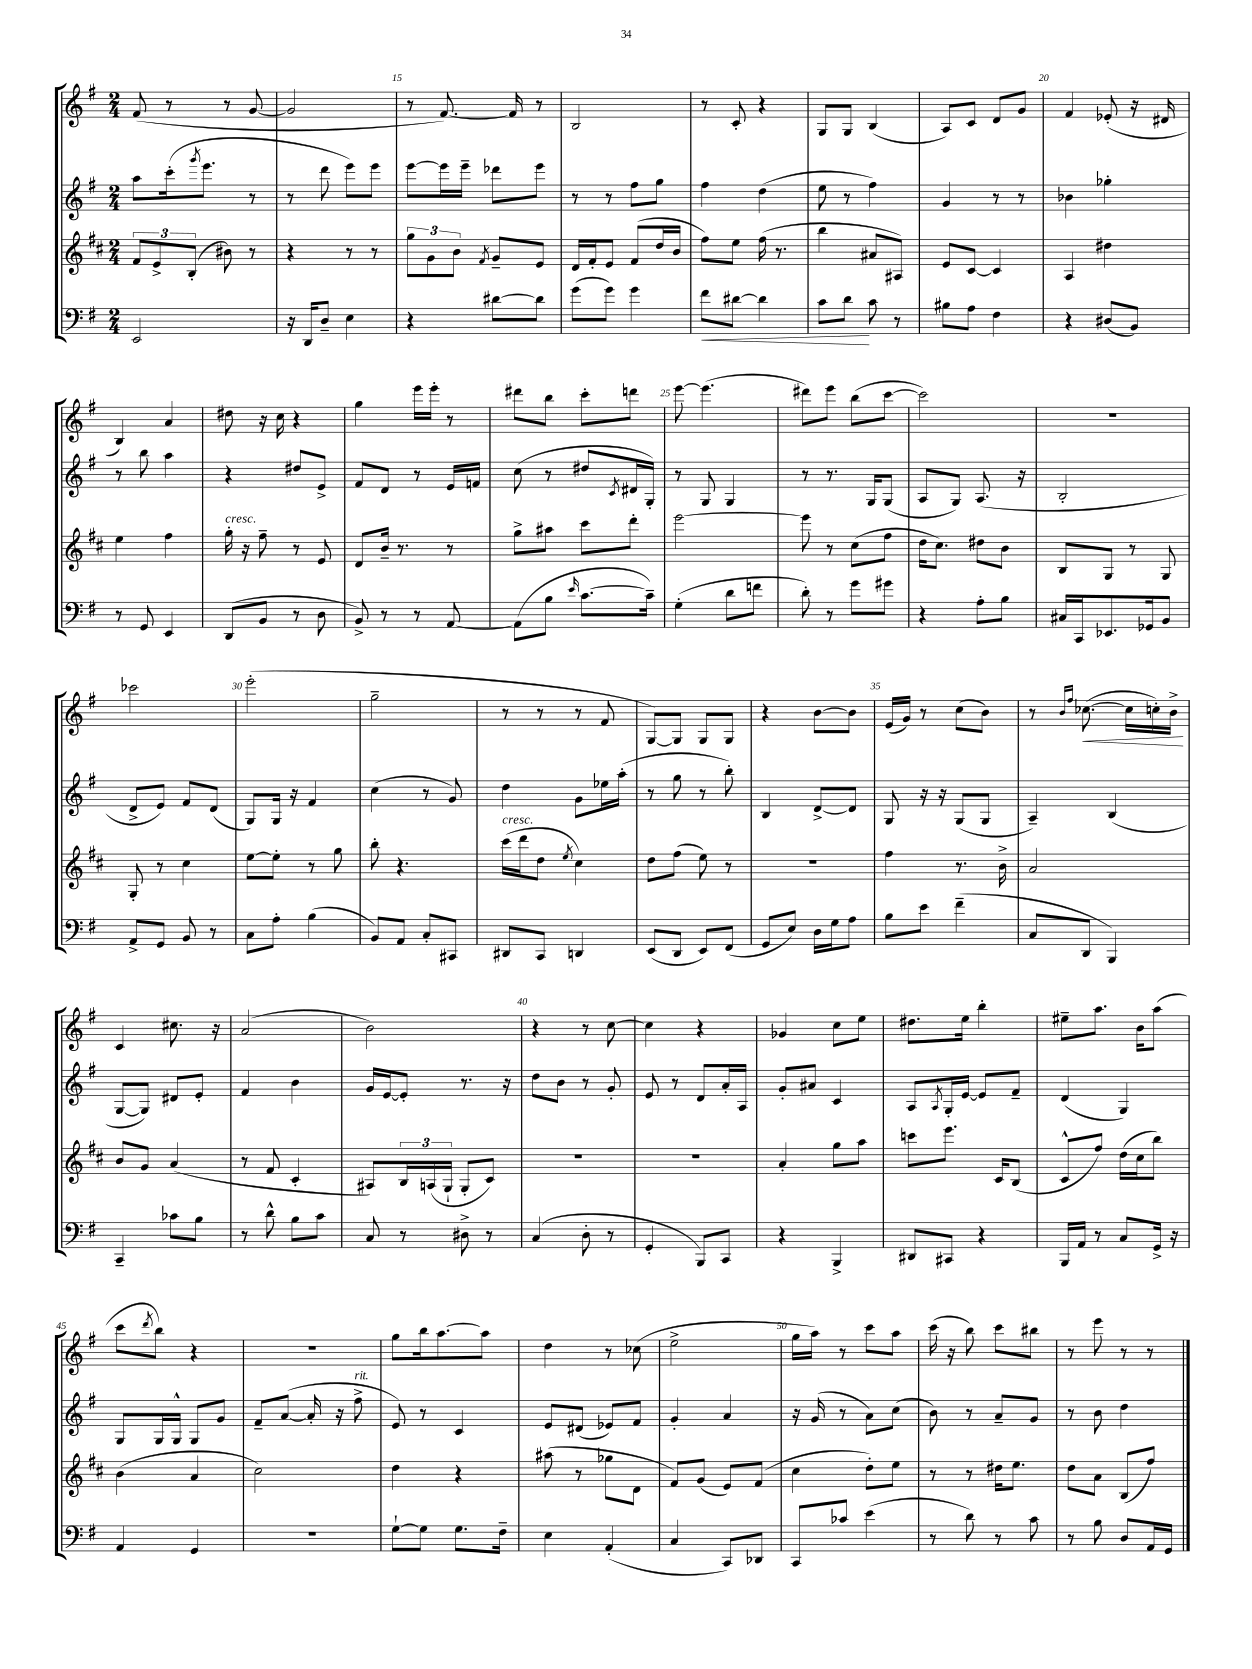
<<
\new StaffGroup <<
\new Staff = "s0" {
    \clef treble \key g \major \numericTimeSignature \time 2/4
    fis'8( r8 r8 g'8~ |
    g'2 |
    r8 fis'8.~) fis'16 r8 |
    b2 |
    r8 c'8-. r4 |
    g8 g8 b4( |
    a8) c'8 d'8 g'8 |
    fis'4 ees'8-.( r16 dis'16 |
    b4) a'4 |
    dis''8 r16 c''16 r4 |
    g''4 e'''16 e'''16-. r8 |
    dis'''8 b''8 c'''8-. d'''8 |
    e'''8~ e'''4.( |
    dis'''8) e'''8 b''8( c'''8~ |
    c'''2) |
    R2 |
    ces'''2 |
    e'''2-.( |
    g''2-- |
    r8 r8 r8 fis'8 |
    g8~) g8 g8 g8 |
    r4 b'8~ b'8 |
    e'16( g'16) r8 c''8( b'8) |
    r8 \grace { b'16 fis''16 } ces''8.~\<( ces''16 c''16-.) b'16->\! |
    c'4 cis''8. r16 |
    a'2( |
    b'2) |
    r4 r8 c''8~ |
    c''4 r4 |
    ges'4 c''8 e''8 |
    dis''8. e''16 b''4-. |
    eis''8-- a''8. b'16 a''8( |
    c'''8 \acciaccatura { d'''8 } b''8) r4 |
    R2 |
    g''8 b''16 a''8.~ a''8 |
    d''4 r8 ces''8( |
    e''2-> |
    g''16 a''16) r8 c'''8 a''8 |
    c'''16( r16 b''8) c'''8 bis''8 |
    r8 e'''8 r8 r8 \bar "|." |
}
\new Staff = "s1" {
    \clef treble \key g \major \numericTimeSignature \time 2/4
    a''8 c'''16-.( \acciaccatura { g'''8 } e'''8. r8 |
    r8 d'''8 e'''8) e'''8 |
    e'''8~ e'''16 e'''16-- des'''8 e'''8 |
    r8 r8 fis''8 g''8 |
    fis''4 d''4( |
    e''8 r8 fis''4) |
    g'4 r8 r8 |
    bes'4 ges''4-. |
    r8 b''8 a''4 |
    r4 dis''8 e'8-> |
    fis'8 d'8 r8 e'16 f'16 |
    c''8( r8 dis''8 \acciaccatura { c'8 } dis'16 g16-.) |
    r8 g8 g4 |
    r8 r8. g16 g8( |
    a8 g8) a8.( r16 |
    b2-. |
    d'8-> e'8) fis'8 d'8( |
    g8) g16 r16 fis'4 |
    c''4( r8 g'8) |
    d''4 g'8 ees''16 a''16-.( |
    r8 g''8 r8 b''8-.) |
    b4 d'8~-> d'8 |
    g8 r16 r16 g8( g8 |
    a4--) b4( |
    g8~ g8) dis'8 e'8-. |
    fis'4 b'4 |
    g'16 e'16~ e'8-. r8. r16 |
    d''8 b'8 r8 g'8-. |
    e'8 r8 d'8 a'16-. a16 |
    g'8-. ais'8 c'4 |
    a8 \acciaccatura { a8 } g16-. e'16~ e'8 fis'8-- |
    d'4( g4) |
    g8 g16 g16-^ g8 g'8 |
    fis'8-- a'8~( a'16-. r16 fis''8->^\markup { \italic "rit." } |
    e'8) r8 c'4 |
    e'8 dis'8( ees'8) fis'8 |
    g'4-. a'4 |
    r16 g'16( r8 a'8) c''8( |
    b'8) r8 a'8-- g'8 |
    r8 b'8 d''4 \bar "|." |
}
\new Staff = "s2" {
    \clef treble \key d \major \numericTimeSignature \time 2/4
    \tuplet 3/2 { fis'8 e'8-> b8-.( } bis'8) r8 |
    r4 r8 r8 |
    \tuplet 3/2 { g''8 g'8 b'8 } \acciaccatura { fis'8 } g'8-- e'8 |
    d'16 fis'16-. e'8 fis'8( d''16 b'16 |
    fis''8) e''8 fis''16( r8. |
    b''4 ais'8 ais8) |
    e'8 cis'8~ cis'4 |
    a4 dis''4 |
    e''4 fis''4 |
    g''16-.^\markup { \italic "cresc." } r16 fis''8-- r8 e'8 |
    d'8 b'16-- r8. r8 |
    g''8-> ais''8 cis'''8 d'''8-. |
    e'''2~ |
    e'''8 r8 cis''8( fis''8 |
    d''16 cis''8.) dis''8 b'8 |
    b8 g8 r8 g8 |
    g8-. r8 cis''4 |
    e''8~ e''8-. r8 g''8 |
    b''8-. r4. |
    cis'''16^\markup { \italic "cresc." }( d'''16 d''8 \acciaccatura { e''8 } cis''4) |
    d''8 fis''8( e''8) r8 |
    r2 |
    fis''4 r8. b'16-> |
    a'2 |
    b'8 g'8 a'4( |
    r8 fis'8 cis'4-. |
    ais8) \tuplet 3/2 { b16 a16( g16-! } g8-. cis'8) |
    R2 |
    R2 |
    a'4-. g''8 a''8 |
    c'''8 e'''8. cis'16 b8( |
    cis'8-^ fis''8) d''16( cis''16 b''8) |
    b'4( a'4 |
    cis''2) |
    d''4 r4 |
    ais''8( r8 ges''8 d'8 |
    fis'8) g'8( e'8) fis'8( |
    cis''4 d''8-.) e''8 |
    r8 r8 dis''16 e''8. |
    d''8 a'8 b8( fis''8) \bar "|." |
}
\new Staff = "s3" {
    \clef bass \key g \major \numericTimeSignature \time 2/4
    e,2 |
    r16 d,16 d8-- e4 |
    r4 dis'8~ dis'8 |
    g'8( g'8) g'4 |
    fis'8\< dis'8~ dis'4 |
    c'8 d'8\! c'8 r8 |
    bis8 a8 fis4 |
    r4 dis8( b,8) |
    r8 g,8 e,4 |
    d,8( b,8 r8 d8 |
    b,8->) r8 r8 a,8~ |
    a,8( b8 \grace { e'16 } c'8.~ c'16--) |
    g4-.( d'8 f'8 |
    d'8-.) r8 g'8 gis'8 |
    r4 a8-. b8 |
    cis16 c,16 ees,8. ges,16 b,8 |
    a,8-> g,8 b,8 r8 |
    c8 a8-. b4( |
    b,8) a,8 c8-. cis,8 |
    dis,8 c,8 d,4 |
    e,8( d,8 e,8) fis,8( |
    g,8 e8) d16 g16 a8 |
    b8 e'8 fis'4--( |
    c8 d,8 b,,4) |
    c,4-- ces'8 b8 |
    r8 d'8-^ b8 c'8 |
    c8 r8 dis8-> r8 |
    c4( d8-. r8 |
    g,4-. b,,8) c,8 |
    r4 b,,4-> |
    dis,8 cis,8 r4 |
    b,,16 a,16 r8 c8 g,16-> r16 |
    a,4 g,4 |
    r2 |
    g8~-! g8 g8. fis16-- |
    e4 a,4-.( |
    c4 c,8) des,8 |
    c,8 ces'8 e'4( |
    r8 d'8) r8 c'8 |
    r8 b8 d8 a,16 g,16 \bar "|." |
}
>>
>>
\layout { \context { \Score currentBarNumber = #13 \override BarNumber.break-visibility = ##(#f #t #t) barNumberVisibility = #(every-nth-bar-number-visible 5) } }
